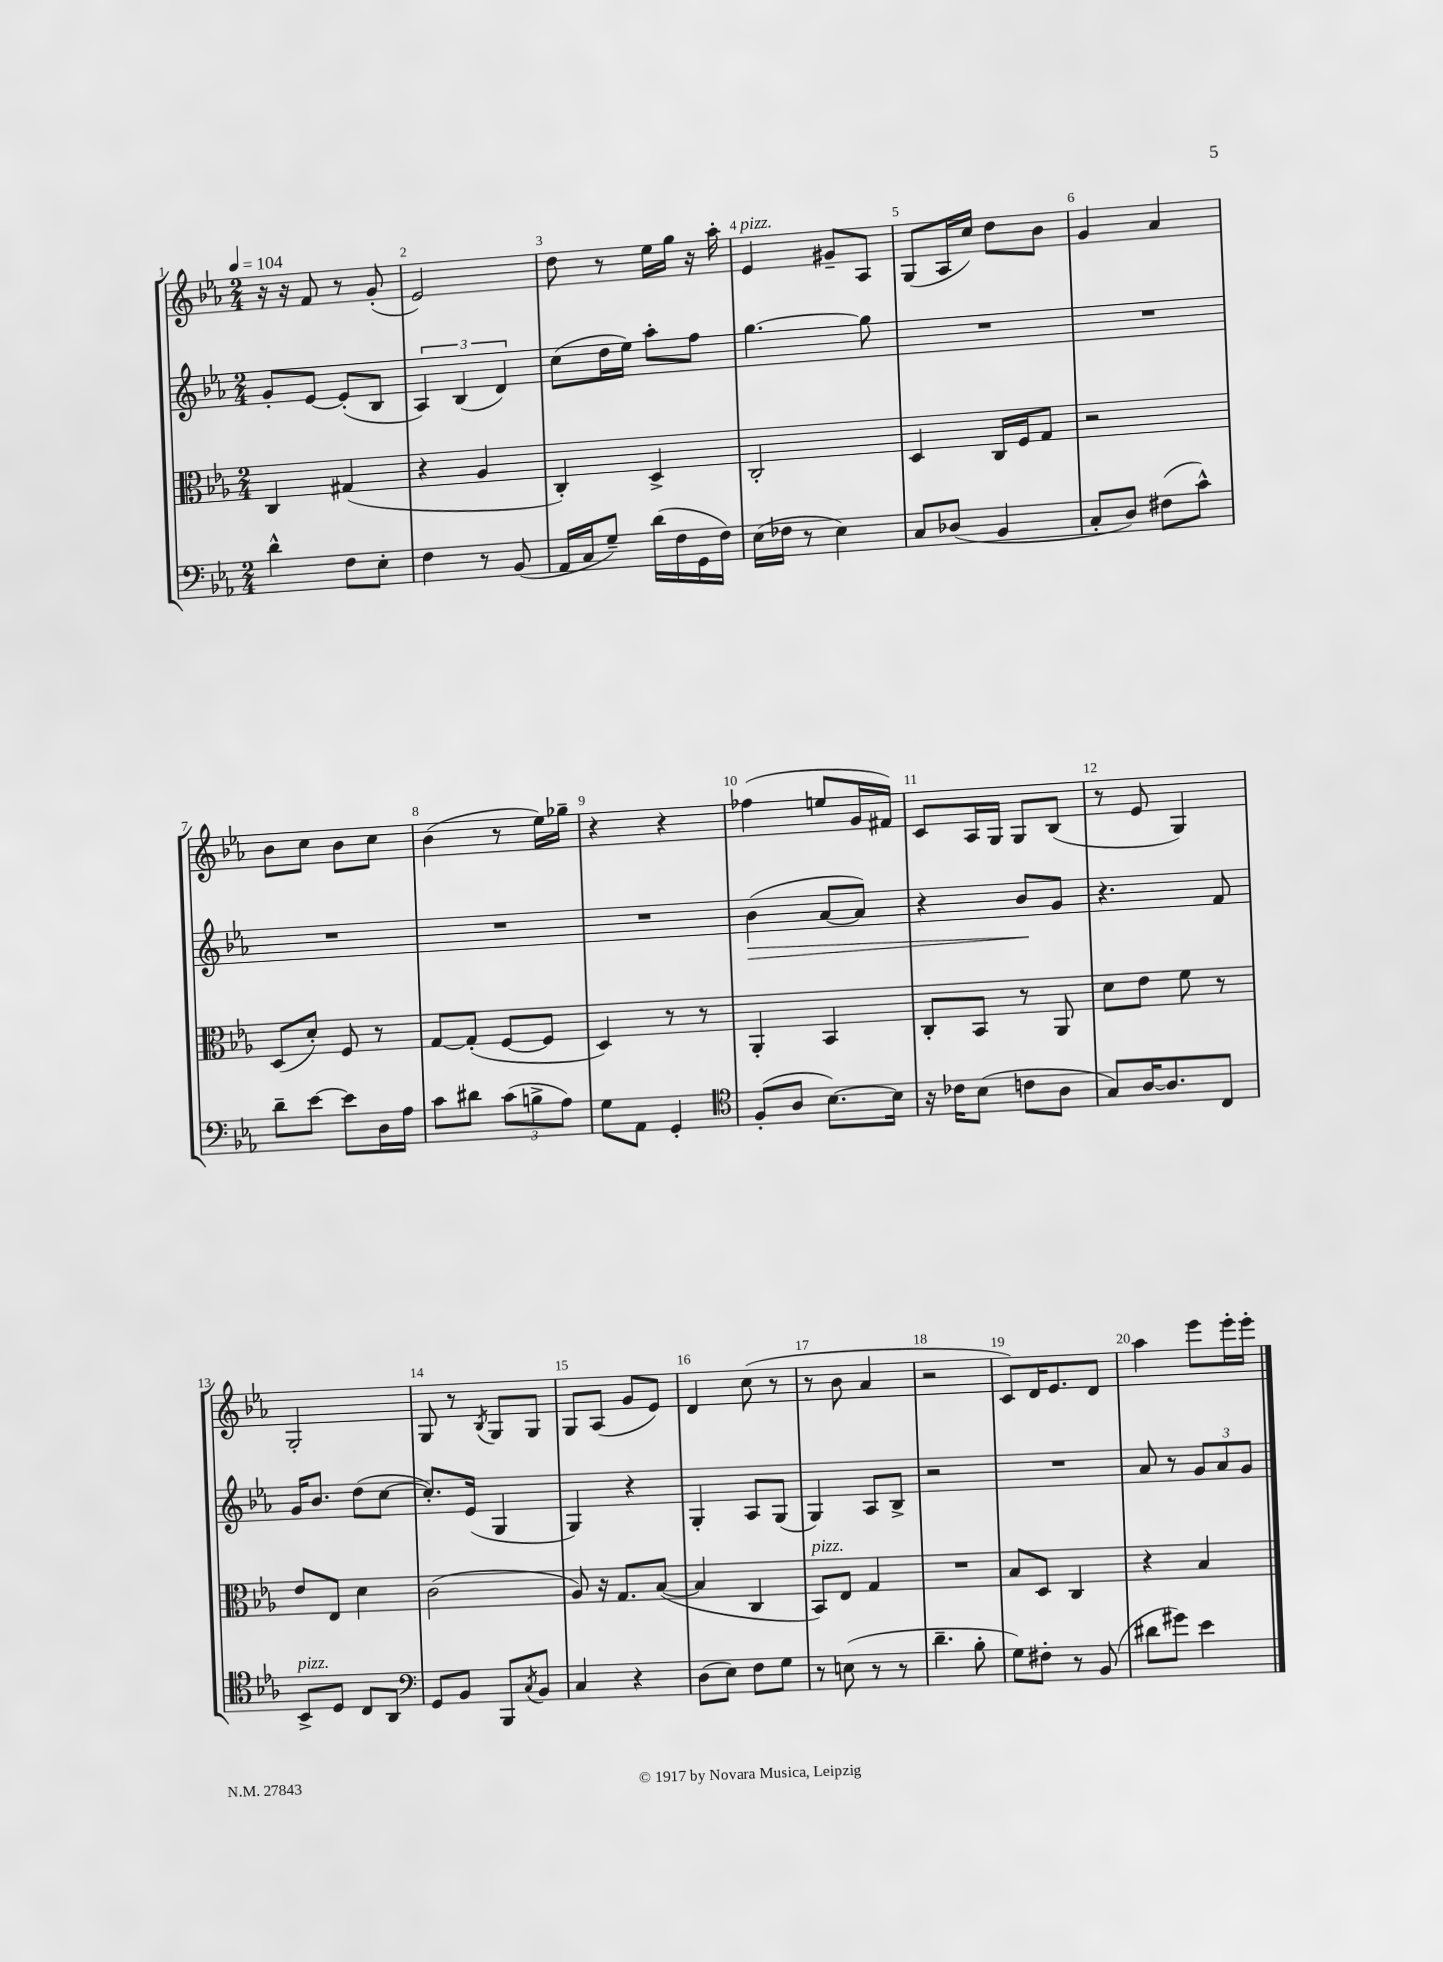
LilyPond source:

<<
\new StaffGroup <<
\new Staff = "s0" {
    \clef treble \key ees \major \numericTimeSignature \time 2/4 \tempo 4 = 104
    r16 r16 f'8 r8 g'8-.( |
    ees'2) |
    d''8 r8 ees''16 g''16 r16 aes''16-. |
    ees'4^\markup { \italic "pizz." } gis'8-- aes8 |
    g8( aes16 c''16) d''8 bes'8 |
    g'4 aes'4 |
    bes'8 c''8 bes'8 c''8 |
    bes'4( r8 ees''16) ges''16-- |
    r4 r4 |
    fes''4( e''8 g'16 fis'16) |
    c'8 aes16 g16 g8 bes8( |
    r8 ees'8 g4) |
    g2-. |
    g8 r8 \acciaccatura { bes8 } g8 g8 |
    g8 aes8( g'8 ees'8) |
    d'4 c''8( r8 |
    r8 bes'8 aes'4 |
    r2 |
    c'8) d'16 ees'8. d'8 |
    aes''4 ees'''8 ees'''16-. ees'''16-. \bar "|." |
}
\new Staff = "s1" {
    \clef treble \key ees \major \numericTimeSignature \time 2/4
    g'8-. ees'8~ ees'8-.( bes8 |
    \tuplet 3/2 { aes4) bes4( d'4) } |
    c''8( d''16 ees''16) aes''8-. f''8 |
    g''4.~ g''8 |
    R2 |
    R2 |
    R2 |
    R2 |
    R2 |
    bes'4\>( aes'8~ aes'8) |
    r4 bes'8\! g'8 |
    r4. f'8 |
    g'16 bes'8. d''8( c''8~ |
    c''8.-.) ees'16( g4 |
    g4) r4 |
    g4-. aes8 g8( |
    g4) aes8 bes8-> |
    r2 |
    R2 |
    aes'8 r8 \tuplet 3/2 { g'8 aes'8 g'8 } \bar "|." |
}
\new Staff = "s2" {
    \clef alto \key ees \major \numericTimeSignature \time 2/4
    c4 gis4( |
    r4 aes4 |
    c4-.) d4-> |
    c2-. |
    d4 c16 f16 g8 |
    r2 |
    d8( d'8-.) f8 r8 |
    g8~ g8-.( f8~ f8 |
    d4) r8 r8 |
    aes,4-. bes,4 |
    c8-. bes,8 r8 aes,8 |
    d'8 ees'8 f'8 r8 |
    ees'8 ees8 d'4 |
    c'2( |
    aes8) r16 g8. bes8~( |
    bes4 c4 |
    bes,8^\markup { \italic "pizz." }) ees8 g4 |
    R2 |
    bes8 d8 c4 |
    r4 bes4 \bar "|." |
}
\new Staff = "s3" {
    \clef bass \key ees \major \numericTimeSignature \time 2/4
    d'4-^ f8 ees8-. |
    f4 r8 bes,8( |
    aes,16 c16 g8--) d'16( f16 g,16 f16) |
    ees16( fes16 r8 ees4) |
    c8 des8( bes,4 |
    c8-. d8) fis8( c'8-^) |
    d'8-- ees'8~ ees'8 d16 aes16 |
    c'8 dis'8 \tuplet 3/2 { c'8( b8-> aes8) } |
    g8 aes,8 g,4-. |
    \clef tenor f8-.( aes8 bes8.~) bes16 |
    r16 ces'16 bes8( c'8 aes8 |
    g8) aes16~ aes8. c8 |
    bes,8->^\markup { \italic "pizz." } d8 c8 aes,8 |
    \clef bass g,8 bes,8 bes,,8 \acciaccatura { c8 } bes,8 |
    c4 r4 |
    d8( ees8) f8 g8 |
    r8 e8( r8 r8 |
    d'4.-- bes8-. |
    g8) fis8-. r8 bes,8( |
    dis'8 gis'8) ees'4 \bar "|." |
}
>>
>>
\layout { \context { \Score \override BarNumber.break-visibility = ##(#f #t #t) barNumberVisibility = #all-bar-numbers-visible } }
